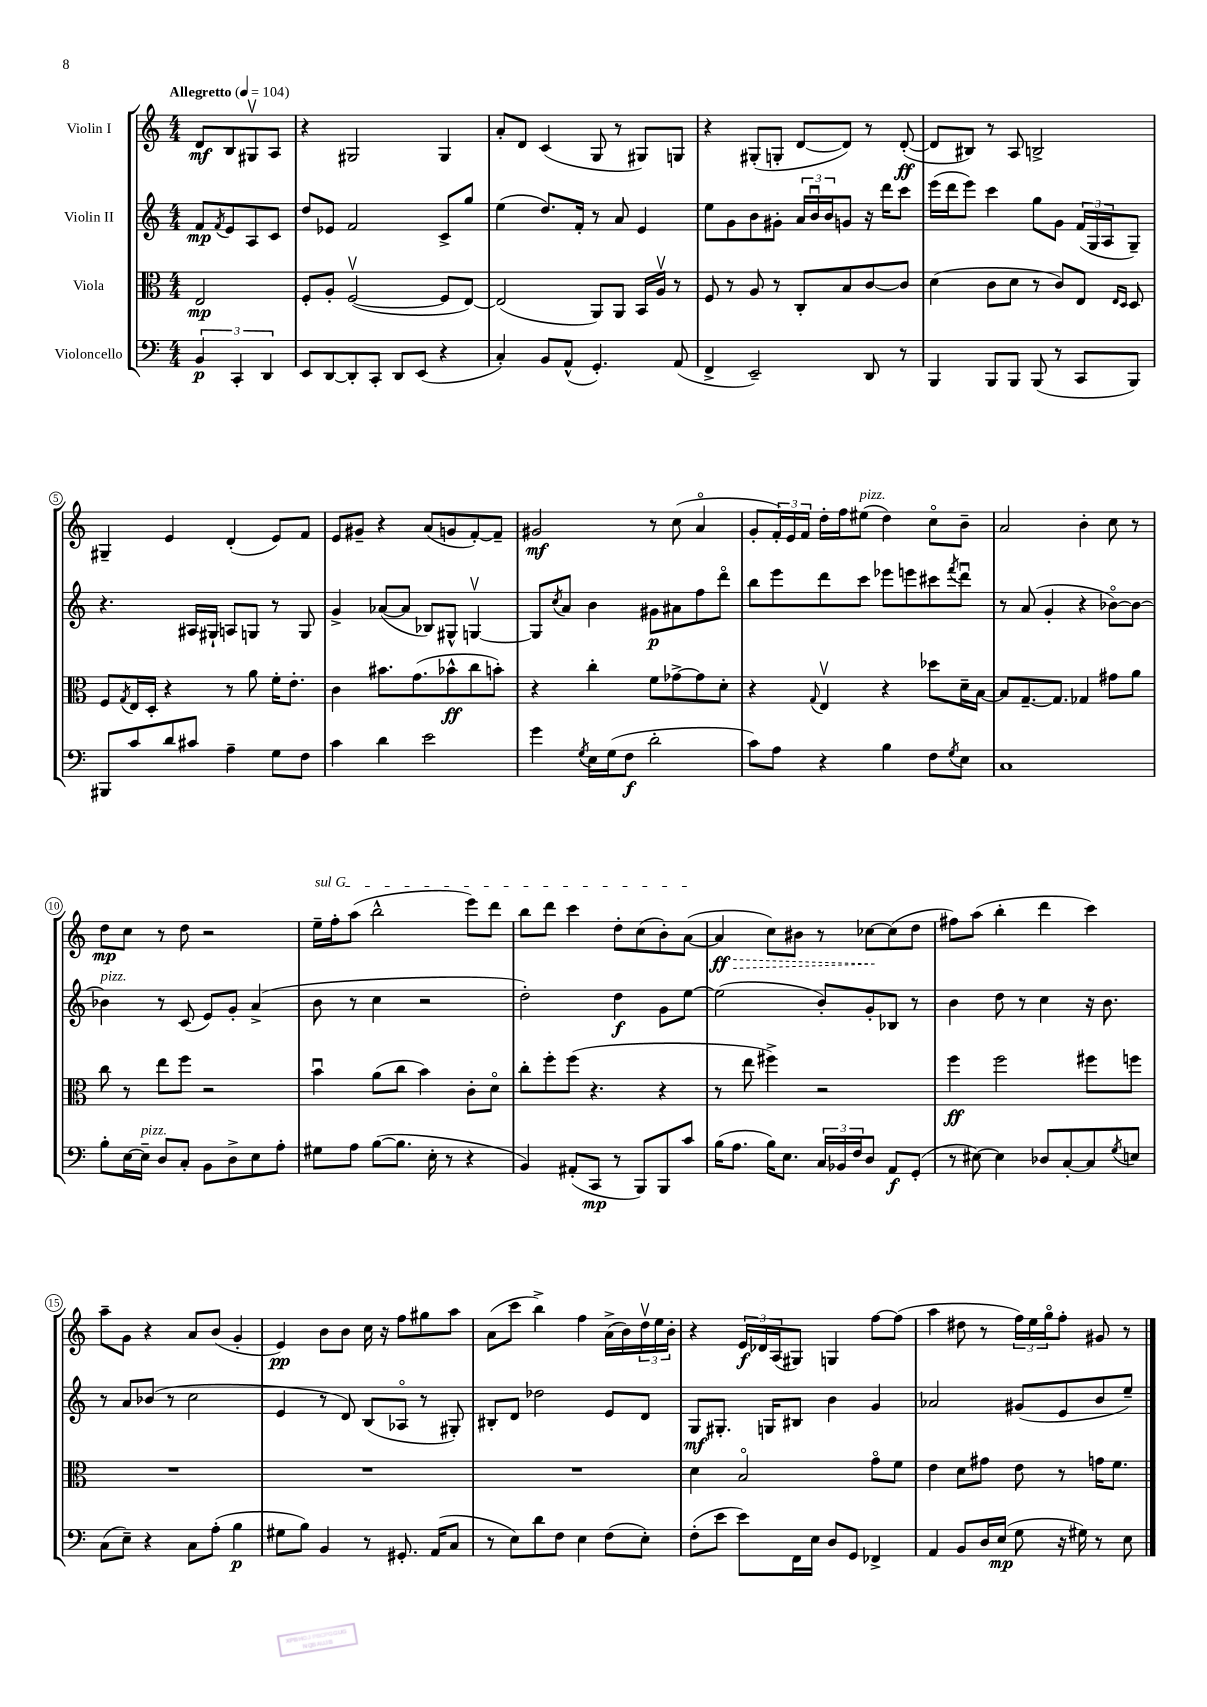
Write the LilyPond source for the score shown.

<<
\new StaffGroup <<
\new Staff = "s0" \with { instrumentName = "Violin I" } {
    \clef treble \key c \major \numericTimeSignature \time 4/4 \partial 2 \tempo "Allegretto" 4 = 104
    d'8\mf b8 gis8\upbow a8 |
    r4 gis2 gis4 |
    a'8-. d'8 c'4( g8 r8 gis8) g8 |
    r4 gis8-.( g8-. d'8~ d'8) r8 d'8~-.\ff( |
    d'8 bis8) r8 a8 b2-> |
    gis4-- e'4 d'4-.( e'8) f'8 |
    e'8 gis'8-- r4 a'8( g'8 f'8~-.) f'8-- |
    gis'2\mf r8 c''8( a'4\flageolet |
    g'8-. \tuplet 3/2 { f'16-.) e'16 f'16 } d''16-. f''16 eis''8^\markup { \italic "pizz." }( d''4) c''8\flageolet b'8-- |
    a'2 b'4-. c''8 r8 |
    d''8\mp c''8 r8 d''8 r2 |
    \once \override TextSpanner.bound-details.left.text = \markup { \italic "sul G" } e''16--\startTextSpan f''16-. a''8( b''2-^ e'''8) d'''8 |
    b''8 d'''8 c'''4 d''8-. c''8( b'8-.) a'8~\stopTextSpan( |
    \once \override Hairpin.style = #'dashed-line a'4\ff\> c''8) bis'8 r8 ces''8~\! ces''8( d''8 |
    fis''8) a''8( b''4-. d'''4 c'''4) |
    a''8-- g'8 r4 a'8 b'8( g'4-. |
    e'4\pp) b'8 b'8 c''16 r16 f''8 gis''8 a''8 |
    a'8( c'''8 b''4->) f''4 a'16->( b'16) \tuplet 3/2 { d''16\upbow e''16 b'16-. } |
    r4 \tuplet 3/2 { e'16\f des'16 a16( } gis8) g4 f''8~ f''8( |
    a''4 dis''8 r8 \tuplet 3/2 { f''16) e''16 g''16\flageolet } f''8-. gis'8 r8 \bar "|." |
}
\new Staff = "s1" \with { instrumentName = "Violin II" } {
    \clef treble \key c \major \numericTimeSignature \time 4/4 \partial 2
    f'8\mp \acciaccatura { f'8 } e'8 a8 c'8 |
    d''8 ees'8 f'2 c'8-> g''8 |
    e''4( d''8.) f'16-. r8 a'8 e'4 |
    e''8 g'8 b'8 gis'8-. \tuplet 3/2 { a'16 b'16\downbow b'16 } g'8 r16 d'''16 c'''8 |
    e'''16( d'''16 e'''8) c'''4 g''8 g'8 \tuplet 3/2 { f'16( g16 a16 } g8--) |
    r4. ais16 gis16-! a8 g8 r8 g8 |
    g'4-> aes'8~( aes'8 bes8) gis8-^ g4~\upbow |
    g8 \acciaccatura { c''8 } a'8 b'4 gis'8\p ais'8 f''8 d'''8\flageolet |
    b''8 e'''8 d'''8 c'''8 ees'''8 e'''8 cis'''8 \acciaccatura { f'''8 } d'''8\downbow |
    r8 a'8( g'4-. r4 bes'8~\flageolet) bes'8~ |
    bes'4^\markup { \italic "pizz." } r8 c'8( e'8) g'8-. a'4->( |
    b'8 r8 c''4 r2 |
    d''2-.) d''4\f g'8 e''8~ |
    e''2( b'8-.) g'8-. bes8 r8 |
    b'4 d''8 r8 c''4 r16 b'8. |
    r8 a'8 bes'8( r8 c''2 |
    e'4 r8 d'8) b8( aes8\flageolet r8 gis8-.) |
    bis8-. d'8 des''2 e'8 d'8 |
    g8\mf gis8.-. g16 bis8 b'4 g'4 |
    aes'2 gis'8( e'8 b'8 e''8--) \bar "|." |
}
\new Staff = "s2" \with { instrumentName = "Viola" } {
    \clef alto \key c \major \numericTimeSignature \time 4/4 \partial 2
    e2\mp |
    f8-. a8-. f2~\upbow( f8 e8~) |
    e2( a,8) a,8 b,16 a16\upbow r8 |
    f8 r8 a8 r8 c8-. b8 c'8~ c'8 |
    d'4( c'8 d'8 r8 c'8) e8 \grace { e16 d16 } d8 |
    f8 \acciaccatura { g8 } e16 d16-. r4 r8 a'8 f'16-. e'8.-. |
    c'4 bis'8. g'8.( bes'8-^\ff c''8 b'8-.) |
    r4 c''4-. f'8 ges'8~-> ges'8 d'8-. |
    r4 \appoggiatura { g8 } e4\upbow r4 des''8 d'16-- b16~ |
    b8 g8.~-- g8. ges4 gis'8 a'8 |
    c''8 r8 e''8 f''8 r2 |
    b'4\downbow a'8( c''8 b'4) c'8-. d'8\flageolet |
    c''8-. f''8-. f''8( r4. r4 |
    r8 e''8 fis''4->) r2 |
    f''4\ff f''2 fis''8 f''8 |
    R1 |
    R1 |
    R1 |
    d'4 b2\flageolet g'8\flageolet f'8 |
    e'4 d'8 gis'8 e'8 r8 g'16 f'8. \bar "|." |
}
\new Staff = "s3" \with { instrumentName = "Violoncello" } {
    \clef bass \key c \major \numericTimeSignature \time 4/4 \partial 2
    \tuplet 3/2 { b,4\p c,4-. d,4 } |
    e,8 d,8~ d,8-. c,8-. d,8 e,8( r4 |
    c4-.) b,8 a,8-^( g,4.-.) a,8( |
    f,4-> e,2--) d,8 r8 |
    b,,4 b,,8 b,,8 b,,8( r8 c,8 b,,8) |
    bis,,8 c'8 d'8 cis'8 a4-- g8 f8 |
    c'4 d'4 e'2 |
    g'4 \acciaccatura { g8 } e16 g16( f8\f d'2-. |
    c'8) a8 r4 b4 f8 \acciaccatura { g8 } e8 |
    c1 |
    b8-. e16~ e16--^\markup { \italic "pizz." } d8 c8-. b,8 d8-> e8 a8-. |
    gis8 a8 b8~( b8. e16-. r8 r4 |
    b,4) ais,8-.( c,8\mp r8 b,,8) b,,8 c'8 |
    b16( a8. b16) e8. \tuplet 3/2 { c16 bes,16 f16 } d8 a,8\f g,8-.( |
    r8 eis8~) eis4 des8 c8~-. c8 \acciaccatura { g8 } e8 |
    c8( e8--) r4 c8 a8-.( b4\p |
    gis8 b8) b,4 r8 gis,8.-. a,16( c8 |
    r8 e8) d'8 f8 e4 f8( e8-.) |
    f8-.( e'8 e'8) f,16 e16 d8 g,8 fes,4-> |
    a,4 b,8 d16 e16\mp( g8 r16 gis16) r8 e8 \bar "|." |
}
>>
>>
\layout { \context { \Score \override BarNumber.stencil = #(make-stencil-circler 0.1 0.3 ly:text-interface::print) } }
